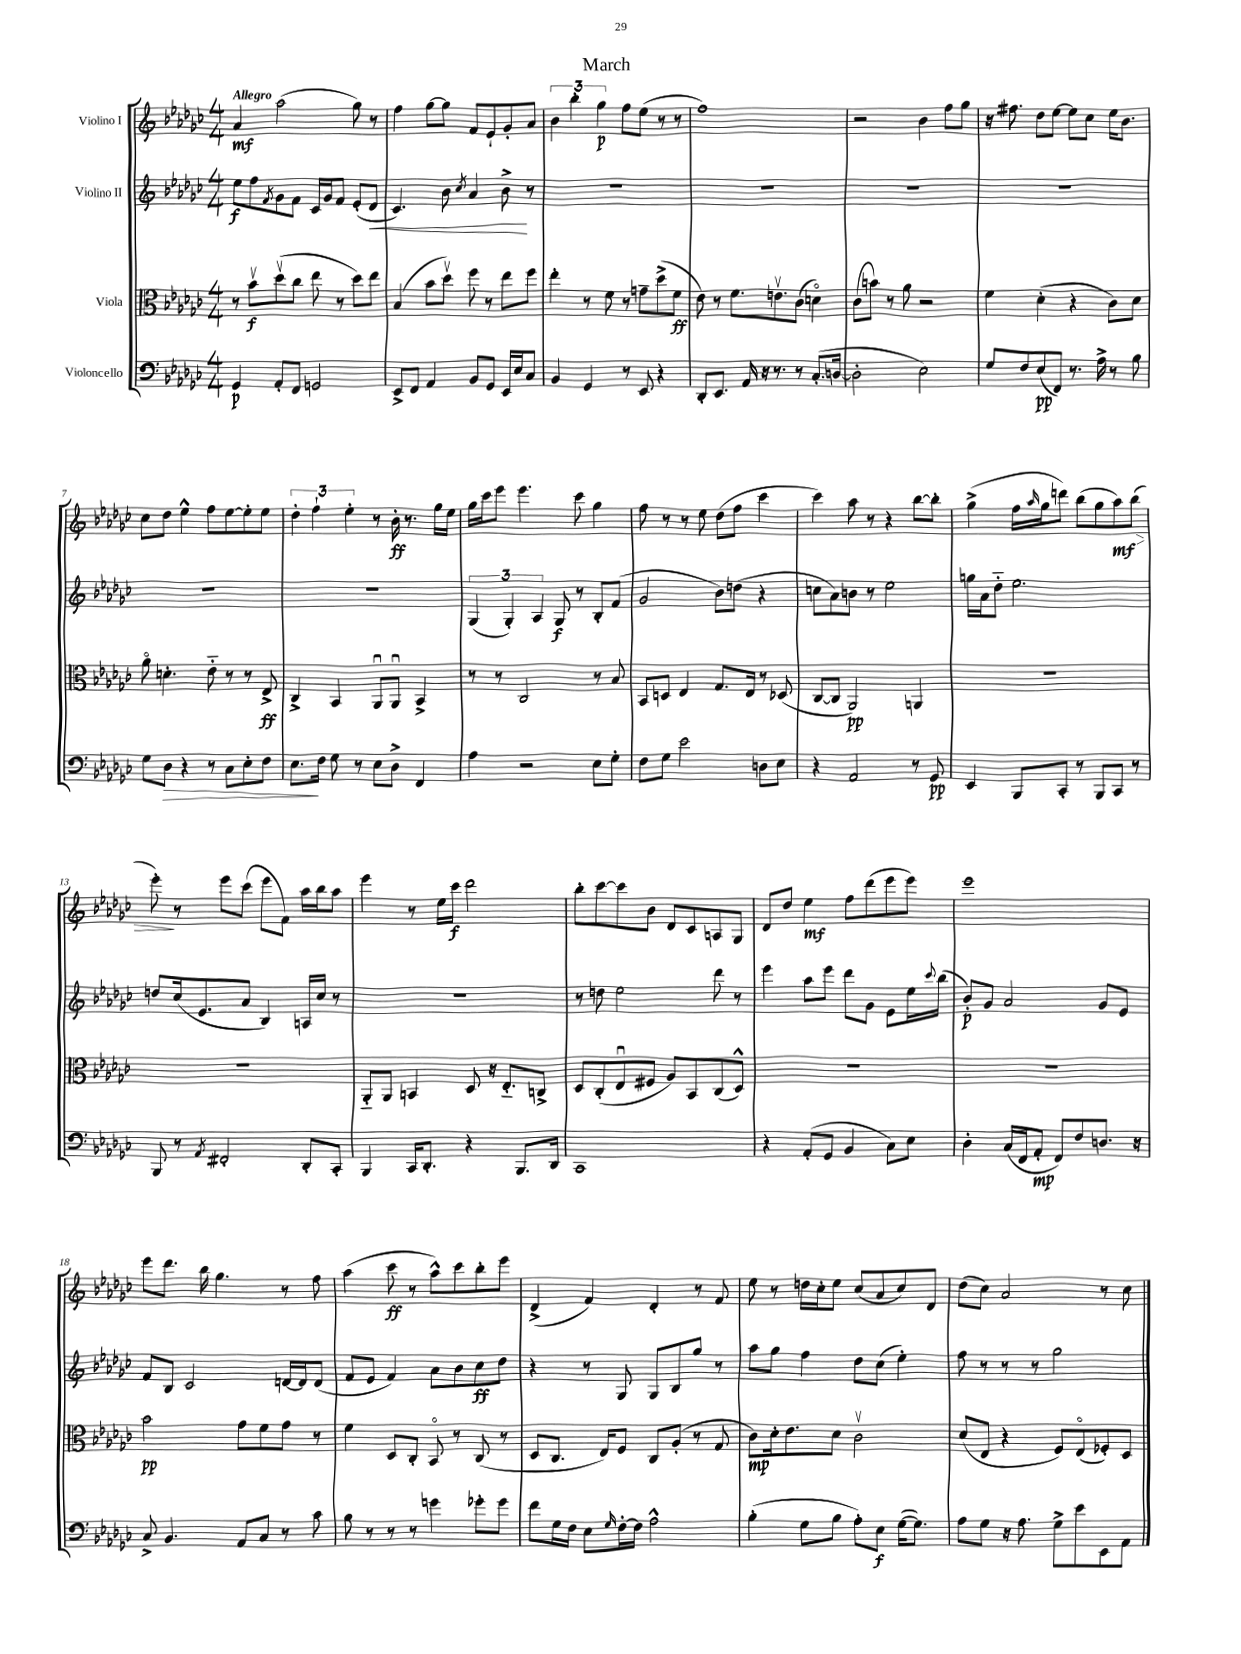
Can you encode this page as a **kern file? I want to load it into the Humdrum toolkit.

**kern	**kern	**kern	**kern
*staff4	*staff3	*staff2	*staff1
*clefF4	*clefC3	*clefG2	*clefG2
*k[b-e-a-d-g-c-]	*k[b-e-a-d-g-c-]	*k[b-e-a-d-g-c-]	*k[b-e-a-d-g-c-]
*M4/4	*M4/4	*M4/4	*M4/4
4GG-	8r	8ee-	4a-
.	8b-v	8ff	.
.	.	8qf	.
8AA-'	(8dd-v	8g-	(2aa-
8FF	8cc-	8f	.
2GG	8ee-	16c-	.
.	.	16g-	.
.	8r	8f	.
.	8dd-)	(8e-'	8gg-)
.	8ee-	8d-	8r
=	=	=	=
8EE-^	(4B-	4.c-)	4ff
8FF	.	.	.
4AA-	8b-	.	[8gg-
.	8dd-v)	8b-	8gg-]
.	.	8qcc-	.
8BB-	8ff	4a-	8f
8GG-	8r	.	8e-`
16EE-	8ee-	8b-^	8g-'
16E-	.	.	.
8C-	8ff	8r	8a-
=	=	=	=
4BB-	4ee-'	1r	6b-
.	.	.	6bb-'
4GG-	8r	.	.
.	.	.	6gg-
.	8f	.	.
8r	8r	.	8ff
8EE-	8g~	.	(8ee-
4r	(8dd-^	.	8r
.	8f	.	8r
=	=	=	=
8DD-'	8e-)	1r	1ff)
8.EE-	8r	.	.
.	8.f	.	.
16AA-	.	.	.
16r	.	.	.
8.r	8.ev	.	.
8r	(8c-	.	.
(8.C-'	4do)	.	.
[16D	.	.	.
=	=	=	=
2D']	(8c-	1r	2r
.	8b)	.	.
.	8r	.	.
.	8a-	.	.
2E-)	2r	.	4b-
.	.	.	8ff
.	.	.	8gg-
=	=	=	=
8G-	4f	1r	16r
.	.	.	8.ff#
8F	.	.	.
(8E-	(4d-'	.	8dd-
8FF)	.	.	[8ee-
8.r	4r	.	8ee-]
.	.	.	8cc-
16A-^	.	.	.
8r	8c-)	.	16ee-
.	.	.	8.b-
8B-	8d-	.	.
=	=	=	=
8G-	8a-o	1r	8cc-
8D-	4.d'	.	8dd-
4r	.	.	4ee-^^
8r	8e-'~	.	8ff
8C-	8r	.	[8ee-
8E-'	8r	.	8ee-']
8F	8E-^	.	8ee-
=	=	=	=
8.E-	4C-^	1r	6dd-'
.	.	.	6ff`
16F	.	.	.
8G-	4BB-	.	.
.	.	.	6ee-'
8r	.	.	.
8E-	8AA-u	.	8r
8D-^	8AA-u	.	16b-'
.	.	.	8.r
4FF	4BB-^	.	.
.	.	.	16gg-
.	.	.	16ee-
=	=	=	=
4A-	8r	(6G-	16gg-
.	.	.	16ccc-
.	8r	.	8eee-
.	.	6G-')	.
2r	2C-	.	4.eee-
.	.	6A-	.
.	.	8G-	.
.	.	8r	8ccc-
8E-	8r	8B-'	4gg-
8G-'	8B-	(8f	.
=	=	=	=
8F	8BB-	2g-	8ff
8G-	8D	.	8r
2e-	4E-	.	8r
.	.	.	8ee-
.	8.G-	8b-)	(8dd-
.	.	(8dd	8ff
.	16E-	.	.
8D	8r	4r	4ccc-
8E-	(8D-	.	.
=	=	=	=
4r	[8C-	8cc	4ccc-)
.	8C-]	8a-)	.
2AA-	2AA-)	8b	8aa-
.	.	8r	8r
.	.	2ee-	4r
8r	4AA	.	[8bb-
8GG-	.	.	8bb-']
=	=	=	=
4EE-	1r	16gg	(4gg-^
.	.	16a-	.
.	.	8dd-'~	.
8BBB-	.	2.ee-	16ff
.	.	.	16qqaa-
.	.	.	16gg-
8CC-'	.	.	8ddd)
8r	.	.	(8bb-
8BBB-	.	.	8gg-
8CC-	.	.	8aa-)
8r	.	.	(8bb-
=	=	=	=
8BBB-	1r	8dd	8eee-')
8r	.	(16cc-	8r
.	.	8.e-	.
8qAA-	.	.	.
2FF#'	.	.	8eee-
.	.	8a-	(8ccc-
.	.	4B-)	8eee-
.	.	.	8f)
8DD-'	.	16A	16aa-
.	.	16cc-	16bb-
8CC-'	.	8r	8aa-
=	=	=	=
4BBB-	8AA-'~	1r	4eee-
.	8AA-	.	.
16CC-	4BB	.	8r
8.DD-'	.	.	.
.	.	.	16ee-
.	.	.	16ccc-
4r	8D-	.	2ddd-
.	16r	.	.
.	8.E-'~	.	.
8.BBB-	.	.	.
.	8C^	.	.
16DD-	.	.	.
=	=	=	=
1CC-	8D-	8r	8bb-'
.	(8C-'	8dd	[8ccc-
.	8E-u	2ee-	8ccc-]
.	8F#	.	8b-
.	8A-)	.	8d-
.	8BB-	.	8c-
.	(8C-	8ddd-	8A
.	8D-^^)	8r	8G-
=	=	=	=
4r	1r	4eee-	8d-
.	.	.	8dd-
(8AA-'	.	8aa-	4ee-
8GG-	.	8eee-	.
4BB-	.	8ddd-	8ff
.	.	8g-	(8ddd-
8C-)	.	8e-	8eee-
8E-	.	16ee-	8eee-)
.	.	8qqccc-	.
.	.	(16bb-	.
=	=	=	=
4D-'	1r	8b-')	1eee-
.	.	8g-	.
(16C-	.	2a-	.
16FF	.	.	.
8AA-'	.	.	.
8FF)	.	.	.
8F	.	.	.
8.D	.	8g-	.
.	.	8e-	.
16r	.	.	.
=	=	=	=
8C-^	2b-	8f	8eee-
4.BB-	.	8B-	8.ddd-
.	.	2c-	.
.	.	.	16bb-
.	.	.	4.gg-
8AA-	8g-	.	.
8C-	8f	.	.
8r	8g-	[16d	8r
.	.	16d]	.
8c-	8r	(8d	8ff
=	=	=	=
8B-	4f	8f	(4aa-
8r	.	8e-	.
8r	8D-	4f)	8ccc-
8r	8C-'	.	8r
4g	8BB-o	8a-	8aa-^^)
.	8r	8b-	8ccc-
8g-'	(8C-	8cc-	8bb-'
8g-	8r	8dd-	8eee-
=	=	=	=
8f	8D-	4r	(4d-^
16G-	8.C-	.	.
16F	.	.	.
8E-	.	8r	4f)
.	16E-)	.	.
16qqG-	.	.	.
[16F'	8F	8G-	.
16F]	.	.	.
2A-^^	8C-	8G-	4d-'
.	(8A-'	8B-	.
.	8r	8gg-	8r
.	8G-	8r	8f
=	=	=	=
(4B-'	8c-)	8aa-	8ee-
.	16d-'	8gg-	8r
.	8.e-	.	.
8G-	.	4ff	16dd
.	.	.	16cc-'
8B-	8d-	.	8ee-
8A-')	2c-v	8dd-	(8cc-
8E-	.	(8cc-	8a-
([16G-	.	4ee-')	8cc-)
8.G-])	.	.	.
.	.	.	8d-
=	=	=	=
8A-	(8d-	8ff	(8dd-
8G-	8E-	8r	8cc-)
16r	4r	8r	2a-
8.A-	.	.	.
.	.	8r	.
8G-^	8F)	2gg-	.
8e-	(8E-o	.	.
8EE-	8F-')	.	8r
8AA-	8D-	.	8cc-
==	==	==	==
*-	*-	*-	*-
